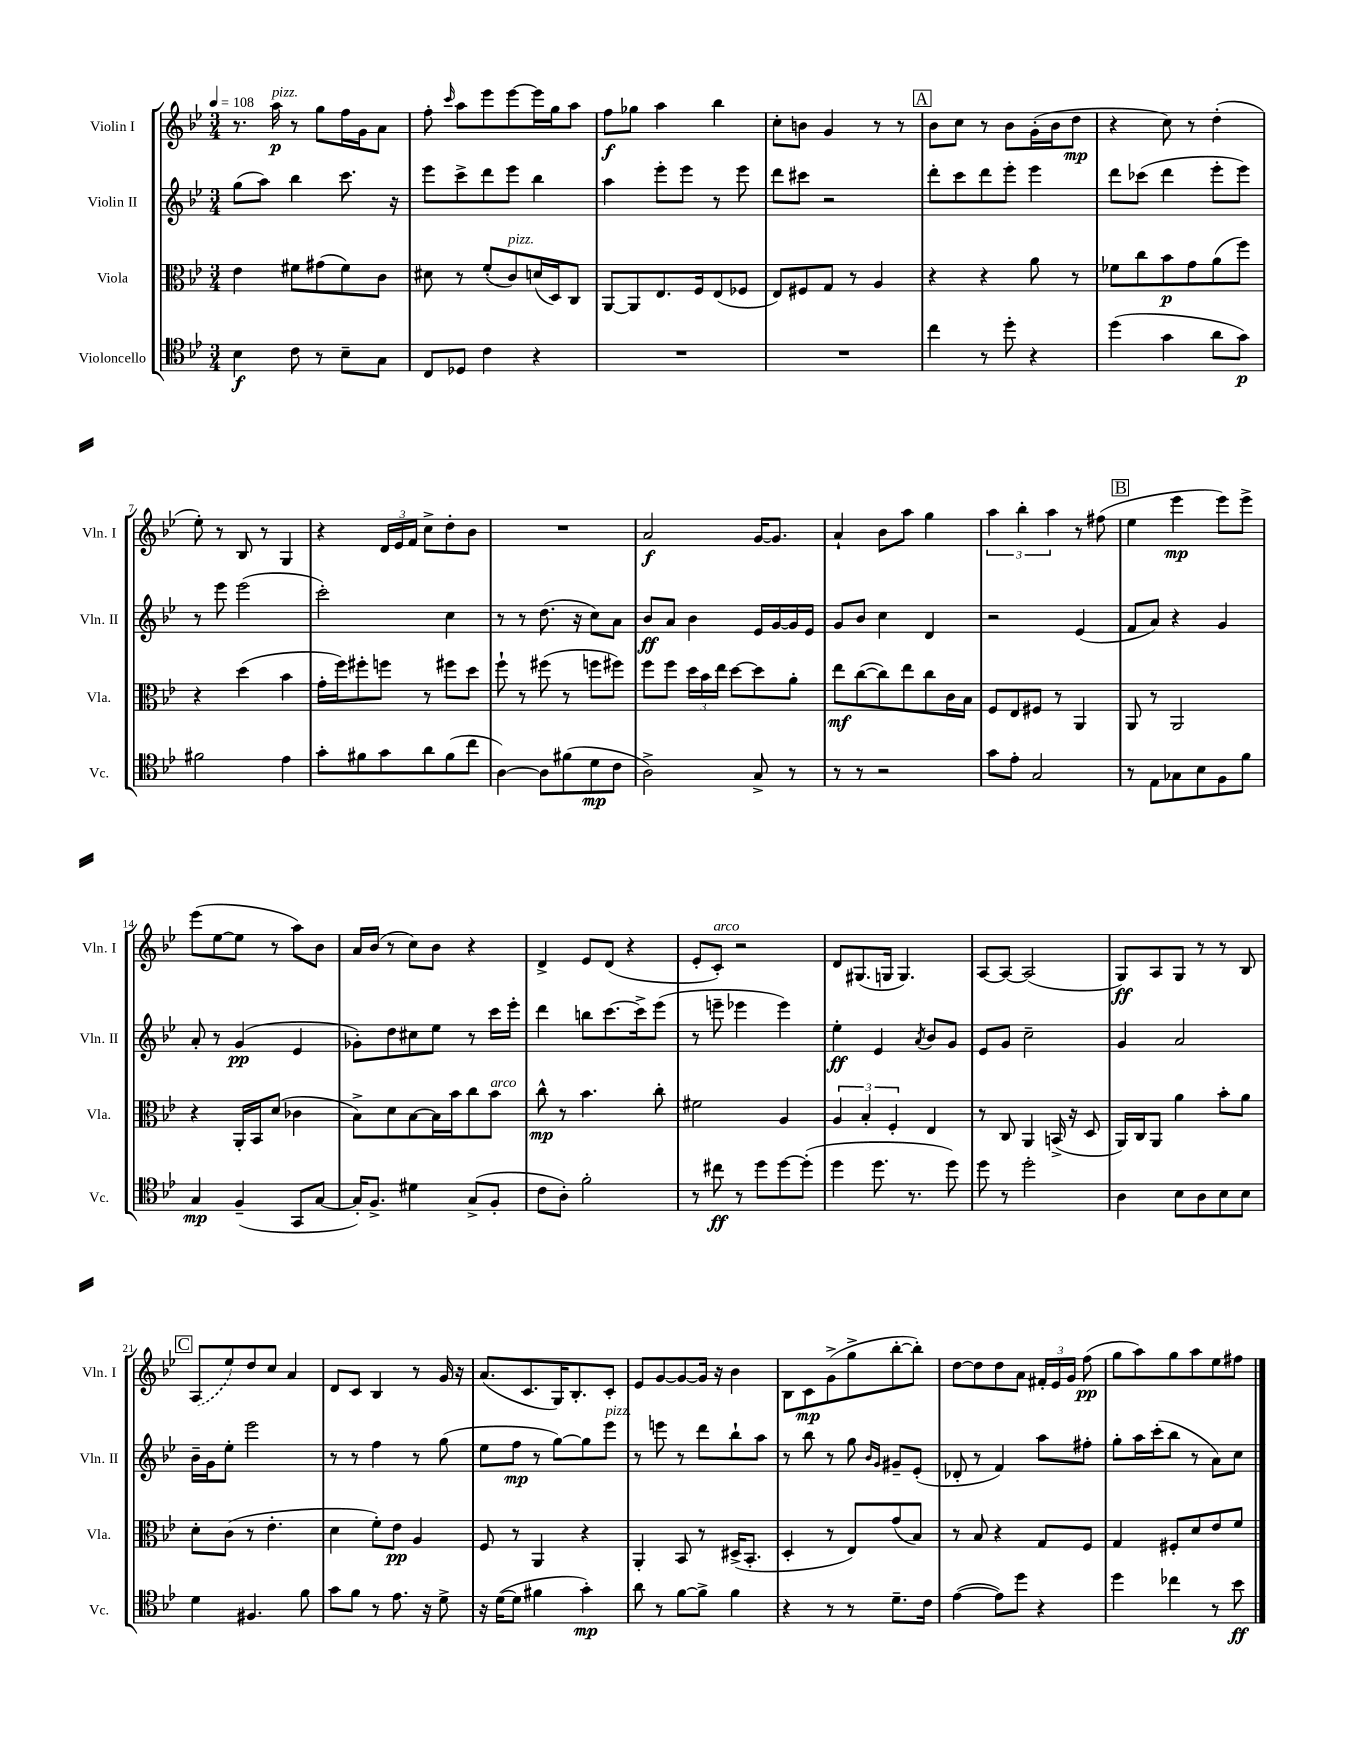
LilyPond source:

<<
\new StaffGroup <<
\new Staff = "s0" \with { instrumentName = "Violin I" shortInstrumentName = "Vln. I" } {
    \clef treble \key bes \major \numericTimeSignature \time 3/4 \tempo 4 = 108
    \autoBeamOff r8. a''16\p^\markup { \italic "pizz." } r8 g''8[ f''16 g'16 a'8] |
    f''8-. \grace { c'''16 } a''8[ ees'''8 ees'''8~ ees'''16 g''16 a''8] |
    f''8[\f ges''8] a''4 bes''4 |
    c''8[-. b'8] g'4 r8 r8 |
    \mark \markup { \box "A" } bes'8[ c''8] r8 bes'8[ g'16-.( bes'16 d''8]\mp |
    r4 c''8) r8 d''4-.( |
    ees''8-.) r8 bes8 r8 g4 |
    r4 \tuplet 3/2 { d'16[ ees'16 f'16] } c''8[-> d''8-. bes'8] |
    R2. |
    a'2\f g'16[~ g'8.] |
    a'4-! bes'8[ a''8] g''4 |
    \tuplet 3/2 { a''4 bes''4-. a''4 } r8 fis''8( |
    \mark \markup { \box "B" } ees''4 ees'''4\mp ees'''8[) ees'''8]-> |
    ees'''8[( ees''8~ ees''8] r8 a''8[) bes'8] |
    a'16[ bes'16]( r8 c''8[) bes'8] r4 |
    d'4-> ees'8[ d'8]( r4 |
    ees'8[-. c'8]-.^\markup { \italic "arco" }) r2 |
    d'8[ gis8.( g16] g4.) |
    a8[~ a8]~ a2( |
    g8[\ff) a8 g8] r8 r8 bes8 |
    \mark \markup { \box "C" } \once \slurDashed a8[( ees''8) d''8 c''8] a'4 |
    d'8[ c'8] bes4 r8 g'16 r16 |
    a'8.[( c'8. g16) bes8.-. c'8]-. |
    ees'8[ g'8~ g'8~ g'16] r16 bes'4 |
    bes8[ c'8\mp g'8->( g''8-> bes''8~-. bes''8]-.) |
    d''8[~ d''8 d''8 a'8] \tuplet 3/2 { fis'16[-. ees'16 g'16] } f''8\pp( |
    g''8[ a''8) g''8 a''8 ees''8 fis''8] \bar "|." |
}
\new Staff = "s1" \with { instrumentName = "Violin II" shortInstrumentName = "Vln. II" } {
    \clef treble \key bes \major \numericTimeSignature \time 3/4
    \autoBeamOff g''8[( a''8]) bes''4 c'''8. r16 |
    ees'''8[ c'''8-> d'''8 ees'''8] bes''4 |
    a''4 ees'''8[-. ees'''8] r8 ees'''8 |
    d'''8[ cis'''8] r2 |
    \mark \markup { \box "A" } d'''8[-. c'''8 d'''8 ees'''8]-. ees'''4 |
    d'''8[ ces'''8]( d'''4 ees'''8[-. ees'''8]) |
    r8 ees'''8 ees'''2( |
    c'''2-.) c''4 |
    r8 r8 d''8.( r16 c''8[) a'8] |
    bes'8[\ff a'8] bes'4 ees'16[ g'16~ g'16 ees'16] |
    g'8[ bes'8] c''4 d'4 |
    r2 ees'4( |
    \mark \markup { \box "B" } f'8[ a'8]) r4 g'4 |
    a'8-. r8 g'4\pp( ees'4 |
    ges'8[-.) d''8 cis''8 ees''8] r8 c'''16[ ees'''16]-. |
    d'''4 b''8[ c'''8.~ c'''16-> ees'''8]( |
    r8 e'''8-- ees'''4 ees'''4) |
    ees''4-.\ff ees'4 \acciaccatura { a'8 } bes'8[ g'8] |
    ees'8[ g'8] c''2-- |
    g'4 a'2 |
    \mark \markup { \box "C" } bes'16[-- g'16 ees''8]-. ees'''2 |
    r8 r8 f''4 r8 g''8( |
    ees''8[ f''8]\mp r8 g''8[~) g''8 ees'''8]^\markup { \italic "pizz." } |
    r8 e'''8 r8 d'''8[ bes''8-! a''8] |
    r8 bes''8 r8 g''8 \grace { bes'16[ g'16] } gis'8[-- ees'8]-.( |
    des'8-. r8 f'4) a''8[ fis''8]-. |
    g''8[-. a''16 c'''16-.( bes''8] r8 a'8[) c''8] \bar "|." |
}
\new Staff = "s2" \with { instrumentName = "Viola" shortInstrumentName = "Vla." } {
    \clef alto \key bes \major \numericTimeSignature \time 3/4
    \autoBeamOff ees'4 fis'8[ gis'8( fis'8) c'8] |
    dis'8 r8 f'8[-.( c'8^\markup { \italic "pizz." }) d'16( d16) c8] |
    a,8[~ a,8 ees8. f16 ees8( fes8] |
    ees8[) fis8 g8] r8 a4 |
    \mark \markup { \box "A" } r4 r4 a'8 r8 |
    fes'8[ c''8 bes'8\p g'8 a'8( f''8]) |
    r4 d''4( bes'4 |
    g'16[-. f''16) fis''8-. f''8] r8 fis''8[ d''8] |
    f''8-! r8 fis''8( r8 f''8[ fis''8]) |
    f''8[ f''8] \tuplet 3/2 { d''16[ bes'16 ees''16] } d''8[~ d''8 a'8]-. |
    ees''8[\mf c''8~( c''8) ees''8 c''8 c'16 bes16] |
    f8[ ees8 fis8] r8 a,4 |
    \mark \markup { \box "B" } a,8 r8 a,2 |
    r4 a,16[-. bes,16 d'8]( ces'4 |
    bes8[->) d'8 bes8~ bes16 bes'16 c''8 bes'8]^\markup { \italic "arco" } |
    c''8-^\mp r8 bes'4. c''8-. |
    fis'2 a4 |
    \tuplet 3/2 { a4 bes4-. f4-. } ees4 |
    r8 c8 a,4 b,16->( r16 d8 |
    a,16[) c16 a,8] a'4 bes'8[-. a'8] |
    \mark \markup { \box "C" } d'8[-. c'8]( r8 ees'4.-. |
    d'4 f'8[-.) ees'8]\pp a4 |
    f8 r8 a,4 r4 |
    a,4-. bes,8 r8 dis16[->( bes,8.]-. |
    d4-. r8 ees8[) g'8( bes8]) |
    r8 bes8 r4 g8[ f8] |
    g4 fis8[-. d'8 ees'8 f'8] \bar "|." |
}
\new Staff = "s3" \with { instrumentName = "Violoncello" shortInstrumentName = "Vc." } {
    \clef tenor \key bes \major \numericTimeSignature \time 3/4
    \autoBeamOff bes4\f c'8 r8 bes8[-- g8] |
    c8[ des8] c'4 r4 |
    R2. |
    R2. |
    \mark \markup { \box "A" } c''4 r8 d''8-. r4 |
    d''4( g'4 a'8[ g'8]\p) |
    fis'2 ees'4 |
    g'8[-. fis'8 g'8 a'8 fis'8( c''8] |
    a4~) a8[ fis'8( d'8\mp c'8] |
    a2->) g8-> r8 |
    r8 r8 r2 |
    g'8[ ees'8]-. g2 |
    \mark \markup { \box "B" } r8 ees8[ ges8 bes8 f8 f'8] |
    g4\mp f4--( g,8[ g8]~ |
    g16[-.) f8.]-> dis'4 g8[->( f8]-. |
    c'8[ a8]-.) f'2-. |
    r8 cis''8\ff r8 d''8[ d''8~ d''8]-.( |
    d''4 d''8. r8. d''8) |
    d''8 r8 d''2-. |
    a4 bes8[ a8 bes8 bes8] |
    \mark \markup { \box "C" } d'4 fis4. f'8 |
    g'8[ f'8] r8 ees'8. r16 d'8-> |
    r16 d'16[~( d'8] fis'4 g'4-.\mp) |
    a'8 r8 f'8[~ f'8]-> f'4 |
    r4 r8 r8 d'8.[-- c'16] |
    ees'4~( ees'8[) d''8] r4 |
    d''4 ces''4 r8 bes'8\ff \bar "|." |
}
>>
>>
